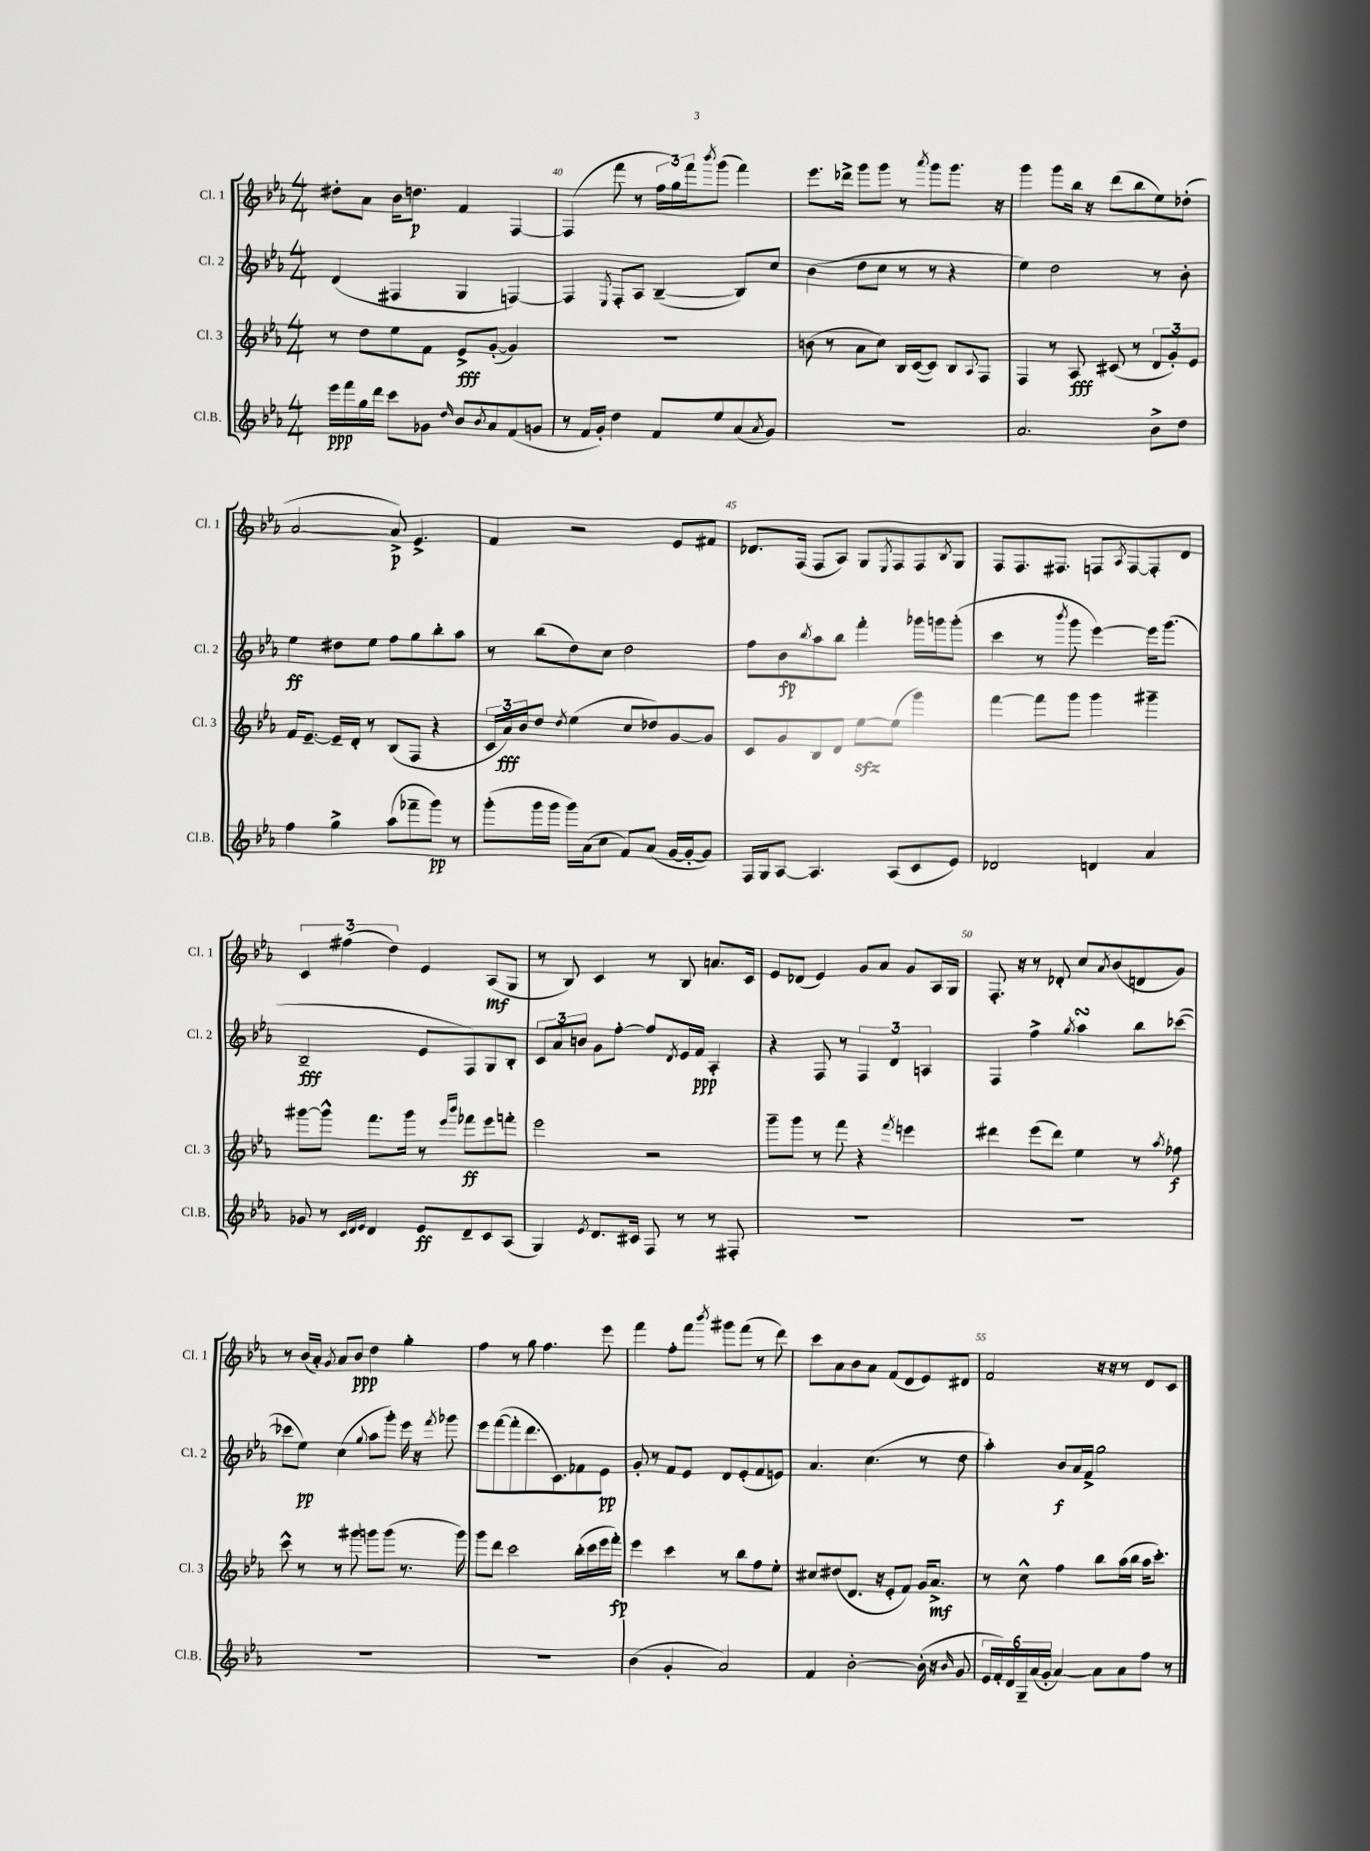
<<
\new StaffGroup <<
\new Staff = "s0" \with { instrumentName = "Cl. 1" shortInstrumentName = "Cl. 1" } {
    \clef treble \key ees \major \numericTimeSignature \time 4/4
    dis''8-. aes'8 bes'16 d''8.\p f'4 f4~ |
    f4( f'''8 r8 \tuplet 3/2 { f''16 g''16) f'''16 } \acciaccatura { bes'''8 } g'''8( f'''4) |
    ees'''8. des'''16-> g'''8 g'''8 r8 \acciaccatura { aes'''8 } g'''8 g'''8. r16 |
    g'''4 g'''8 bes''16 r16 d'''8( bes''8 ees''8) des''8-.( |
    aes'2~ aes'8->\p) ees'4.-> |
    f'4 r2 ees'8 fis'8 |
    des'8. f16( f8 aes8) g8 \acciaccatura { ees8 } f8 f8 \acciaccatura { bes8 } g8 |
    f8 f8. fis8. f8 \acciaccatura { aes8 } f8~ f8-. d'8 |
    \tuplet 3/2 { c'4 fis''4( d''4) } ees'4 aes8\mf( g8 |
    r8 bes8) c'4 r8 bes8 a'8. c'16 |
    ees'8 des'8( ees'4) g'8 aes'8 g'8 aes16 g16 |
    f8.-. r16 r8 des'8-. c''8 \acciaccatura { aes'8 } bes'8( d'8 g'8) |
    r8 bes'16( aes'16-.) \acciaccatura { g'8 } aes'8 bes'8\ppp d''4 g''4-. |
    f''4 r8 g''8 f''4. ees'''8 |
    f'''4 f''8-. f'''8 \acciaccatura { bes'''8 } gis'''8 f'''8( r8 d'''8) |
    c'''8 aes'8 bes'8 aes'8 f'8( d'8 ees'8) dis'8 |
    f'2 r16 r16 r8 d'8 c'8 \bar "|." |
}
\new Staff = "s1" \with { instrumentName = "Cl. 2" shortInstrumentName = "Cl. 2" } {
    \clef treble \key ees \major \numericTimeSignature \time 4/4
    d'4( fis4 g4 f4~) |
    f4 \acciaccatura { ees8 } f8-. aes8 bes4~--( bes8) c''8 |
    bes'4( d''8 c''8 r8 r8 r4 |
    ees''4) d''2 r8 bes'8-. |
    ees''4\ff dis''8 ees''8 f''8 g''8 bes''8-. aes''8 |
    r8 bes''8( d''8) c''8 d''2 |
    f''8 bes'8\fp \acciaccatura { bes''8 } aes''8 bes''8 f'''4-. ges'''16 g'''16 g'''8-.( |
    c'''4 r8 \acciaccatura { bes'''8 } g'''8 ees'''4~) ees'''16 g'''8.( |
    bes2--\fff ees'8 f8) g8 bes8-. |
    \tuplet 3/2 { c'8 aes'8 b'8 } g'8 f''8~-. f''8 \acciaccatura { d'8 } ees'16 f'16\ppp aes4-. |
    r4 f8 r8 \tuplet 3/2 { f4 d'4 a4 } |
    f4 f''4-> \acciaccatura { g''8 } aes''4\turn bes''8 ces'''8~( |
    ces'''8 ees''8\pp) c''4( \appoggiatura { g''8 } aes''8 g'''8-.) ees'''16 r16 \acciaccatura { f'''8 } ges'''8 |
    ees'''8 f'''8~( f'''8-. d'''8. c'8.) fes'8 ees'8\pp |
    g'8-. r8 f'8 ees'8 d'8 ees'8-.( f'8 e'8) |
    aes'4. c''4.( r8 d''8 |
    aes''4-.) bes'8\f aes'16 f'16-> g''2 \bar "|." |
}
\new Staff = "s2" \with { instrumentName = "Cl. 3" shortInstrumentName = "Cl. 3" } {
    \clef treble \key ees \major \numericTimeSignature \time 4/4
    r8 d''8 ees''8 f'8 ees'8->\fff g'8~-.( g'4) |
    R1 |
    b'8( r8 aes'8 c''8) bes16 c'16~( c'8) bes8 \appoggiatura { aes8 } f8 |
    f4 r8 aes8\fff cis'8( r8 \tuplet 3/2 { d'8 g'8-.) ees'8 } |
    f'16 ees'8.~-- ees'16-- d'16-. r8 bes8( f8 r4 |
    \tuplet 3/2 { c'16 aes'16\fff) bes'16 } d''8 \acciaccatura { d''8 } ees''4( c''8 des''8) g'8~ g'8 |
    c'8 g'8 bes8 d'8 ees''8~\sfz ees''8( g'''4) |
    f'''4~ f'''8 g'''8 g'''4 gis'''4-- |
    gis'''8~ gis'''8-^ f'''8. gis'''16 r8 \grace { ees'''16 bes'''16 } fes'''8\ff ees'''8 f'''8-. |
    ees'''2 r2 |
    g'''8-- g'''8 r8 f'''8 r4 \acciaccatura { f'''8 } e'''4 |
    dis'''4 ees'''8( dis'''8) ees''4 r8 \acciaccatura { aes''8 } fes''8\f |
    c'''8-^ r8 r8 gis'''8 g'''8 g'''8( r8. g'''16) |
    g'''8 d'''8 c'''2 bes''16-.( c'''16 ees'''16 f'''16-.\fp) |
    ees'''4 c'''4 r8 bes''8 f''8 ees''8-. |
    cis''8 dis''8( d'8. r16 ees'8-. f'8) g'16 aes'8.->\mf |
    r8 c''8-^ f''4 bes''8 aes''16( bes''16 aes''16 c'''8.-.) \bar "|." |
}
\new Staff = "s3" \with { instrumentName = "Cl.B." shortInstrumentName = "Cl.B." } {
    \clef treble \key ees \major \numericTimeSignature \time 4/4
    ees'''16\ppp f'''16 g''16 d'''16 c'''8 ges'8 \grace { d''16 } bes'8 \acciaccatura { bes'8 } aes'8 f'8( g'8 |
    r8 f'16 g'16-.) d''4 f'8 ees''8 aes'8( \acciaccatura { aes'8 } g'8) |
    R1 |
    aes'2. bes'8-> d''8 |
    f''4 g''4-> aes''8( fes'''8-- g'''8\pp) r8 |
    g'''8-.( g'''16 g'''16 g'''16) aes'16( c''8 f'8) aes'8( g'16~ g'16~-. g'8) |
    f16 g16 aes8~ aes4. aes8( c'8 ees'8) |
    des'2 d'4 aes'4 |
    ges'8 r8 \grace { c'32 d'32 ees'32 } d'4 ees'8\ff d'8-- c'8 aes8( |
    g4) \acciaccatura { ees'8 } d'8. cis'16 f8 r8 r8 fis8-. |
    R1 |
    R1 |
    R1 |
    R1 |
    bes'4( g'4-. aes'2) |
    f'4 bes'2~-. bes'16-.( r16 \grace { bes'16 } g'8 |
    \tuplet 6/4 { ees'16 f'16-.) d'16 g16-- aes'16( g'16-. } aes'4~) aes'8 aes'8 f''8 r8 \bar "|." |
}
>>
>>
\layout { \context { \Score currentBarNumber = #39 \override BarNumber.break-visibility = ##(#f #t #t) barNumberVisibility = #(every-nth-bar-number-visible 5) } }
